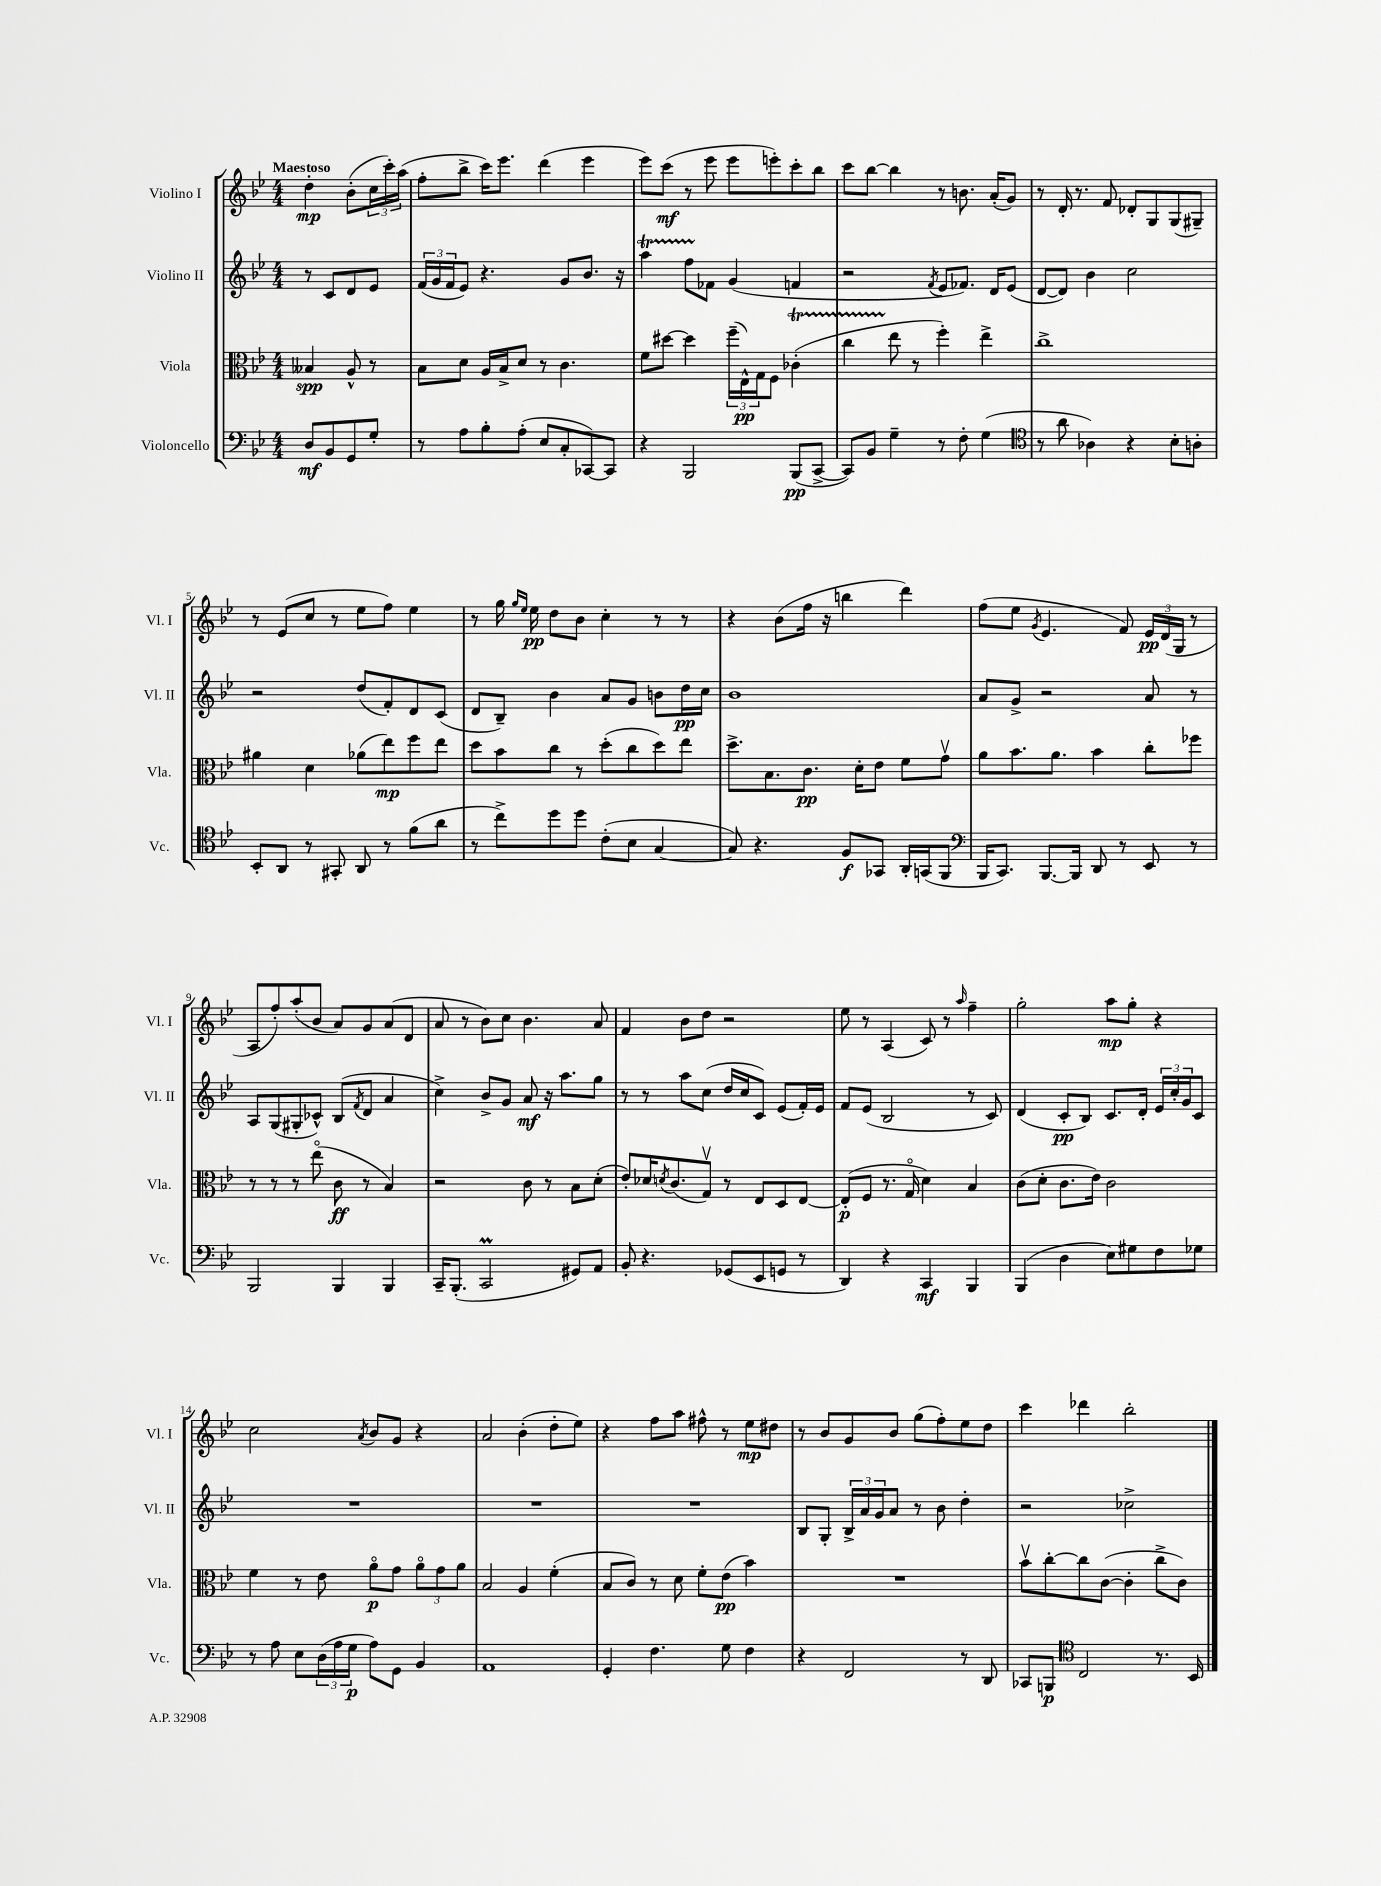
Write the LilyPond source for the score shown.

<<
\new StaffGroup <<
\new Staff = "s0" \with { instrumentName = "Violino I" shortInstrumentName = "Vl. I" } {
    \clef treble \key bes \major \numericTimeSignature \time 4/4 \partial 2 \tempo "Maestoso"
    d''4-.\mp bes'8-.( \tuplet 3/2 { c''16 c'''16-.) a''16( } |
    f''8-. bes''8-> c'''16) ees'''8. d'''4( ees'''4 |
    ees'''8) c'''8\mf( r8 ees'''8 ees'''8 e'''8-.) c'''8-. bes''8 |
    c'''8 bes''8~ bes''4 r8 b'8. a'16-.( g'8) |
    r8 d'16-. r8. f'8 des'8-. g8 g8( gis8--) |
    r8 ees'8( c''8 r8 ees''8 f''8) ees''4 |
    r8 g''16 \grace { g''16 ees''16 } ees''16\pp d''8 bes'8 c''4-. r8 r8 |
    r4 bes'8( f''16 r16 b''4 d'''4) |
    f''8( ees''8 \acciaccatura { g'8 } ees'4. f'8) \tuplet 3/2 { ees'16\pp d'16( g16 } r8 |
    a8 f''8-.) a''8-.( bes'8 a'8) g'8 a'8( d'8 |
    a'8 r8 bes'8) c''8 bes'4. a'8 |
    f'4 bes'8 d''8 r2 |
    ees''8 r8 a4( c'8) r8 \grace { a''16 } f''4-- |
    g''2-. a''8\mp g''8-. r4 |
    c''2 \acciaccatura { a'8 } bes'8 g'8 r4 |
    a'2 bes'4-.( d''8-. ees''8) |
    r4 f''8 a''8 fis''8-^ r8 ees''8\mp dis''8 |
    r8 bes'8 g'8 bes'8 g''8( f''8-.) ees''8 d''8 |
    c'''4 des'''4 bes''2-. \bar "|." |
}
\new Staff = "s1" \with { instrumentName = "Violino II" shortInstrumentName = "Vl. II" } {
    \clef treble \key bes \major \numericTimeSignature \time 4/4 \partial 2
    r8 c'8 d'8 ees'8 |
    \tuplet 3/2 { f'16( g'16 f'16 } ees'8) r4. g'8 bes'8. r16 |
    a''4\startTrillSpan f''8 fes'8\stopTrillSpan g'4( f'4 |
    r2 \acciaccatura { f'8 } ees'8 fes'8.) d'16 ees'8( |
    d'8~ d'8) bes'4 c''2 |
    r2 d''8( f'8-.) d'8 c'8( |
    d'8 bes8--) bes'4 a'8 g'8 b'8 d''16\pp c''16 |
    bes'1 |
    a'8 g'8-> r2 a'8 r8 |
    a8 g8( gis8-. ces'8-^) bes8( \acciaccatura { f'8 } d'8 a'4 |
    c''4->) bes'8-> g'8 a'8\mf r16 a''8. g''8 |
    r8 r8 a''8 c''8( d''16 c''16 c'8) ees'8( f'16-.) ees'16 |
    f'8 ees'8( bes2 r8 c'8) |
    d'4( c'8-.\pp bes8) c'8. d'16-. \tuplet 3/2 { ees'16 c''16-. g'16 } c'8 |
    R1 |
    R1 |
    R1 |
    bes8 g8-. \tuplet 3/2 { bes16-> a'16 g'16 } a'8 r8 bes'8 d''4-. |
    r2 ces''2-> \bar "|." |
}
\new Staff = "s2" \with { instrumentName = "Viola" shortInstrumentName = "Vla." } {
    \clef alto \key bes \major \numericTimeSignature \time 4/4 \partial 2
    beses4\spp a8-^ r8 |
    bes8 d'8 a16 bes16-> d'8 r8 c'4. |
    f'8 dis''8~ dis''4 \tuplet 3/2 { f''16--( ees16-^\pp) g16 } f8 ces'4-.\startTrillSpan( |
    c''4 ees''8\stopTrillSpan r8 f''4-.) ees''4-> |
    c''1-> |
    ais'4 d'4 aes'8( ees''8\mp) f''8 ees''8 |
    d''8 bes'8 c''8 r8 d''8-.( c''8 d''8) ees''8 |
    d''8.-> bes8. c'8.\pp d'16-. ees'8 f'8 g'8\upbow |
    a'8 bes'8. a'8. bes'4 c''8-. fes''8 |
    r8 r8 r8 ees''8\flageolet( c'8\ff r8 bes4) |
    r2 c'8 r8 bes8 d'8-.( |
    ees'8-.) des'16 \acciaccatura { d'8 } c'8.( g8\upbow) r8 ees8 d8 ees8~ |
    ees8-.\p( f8 r8. g16\flageolet d'4) bes4 |
    c'8( d'8-. c'8. ees'16) c'2 |
    f'4 r8 ees'8 a'8\flageolet\p g'8 \tuplet 3/2 { a'8\flageolet g'8 a'8 } |
    bes2 a4 f'4-.( |
    bes8 c'8) r8 d'8 f'8-. ees'8\pp( bes'4) |
    R1 |
    bes'8\upbow c''8~-. c''8 c'8~( c'4-. c''8-> c'8) \bar "|." |
}
\new Staff = "s3" \with { instrumentName = "Violoncello" shortInstrumentName = "Vc." } {
    \clef bass \key bes \major \numericTimeSignature \time 4/4 \partial 2
    d8\mf bes,8 g,8 g8-. |
    r8 a8 bes8-. a8-.( ees8 c8-. ces,8~) ces,8 |
    r4 bes,,2 bes,,8\pp( c,8~-> |
    c,8) bes,8 g4-- r8 f8-. g4( |
    \clef tenor r8 a'8 aes4) r4 bes8-. a8-. |
    bes,8-. a,8 r8 gis,8-. a,8 r8 f'8( a'8 |
    r8 c''8->) d''8 d''8 c'8-.( bes8 g4~ |
    g8) r4. f8\f ges,8 a,16-. g,16( f,8 |
    \clef bass bes,,16 c,8.) bes,,8.~ bes,,16 d,8 r8 ees,8 r8 |
    bes,,2 bes,,4 bes,,4 |
    c,16-- bes,,8.-.( c,2\prall gis,8) a,8 |
    bes,8-. r4. ges,8( ees,8 g,8 r8 |
    d,4) r4 c,4\mf bes,,4 |
    bes,,4( d4 ees8) gis8 f8 ges8 |
    r8 a8 ees8 \tuplet 3/2 { d16( a16 g16\p } a8) g,8 bes,4 |
    a,1 |
    g,4-. f4. g8 f4 |
    r4 f,2 r8 d,8 |
    ces,8 b,,8\p \clef tenor c2 r8. bes,16 \bar "|." |
}
>>
>>
